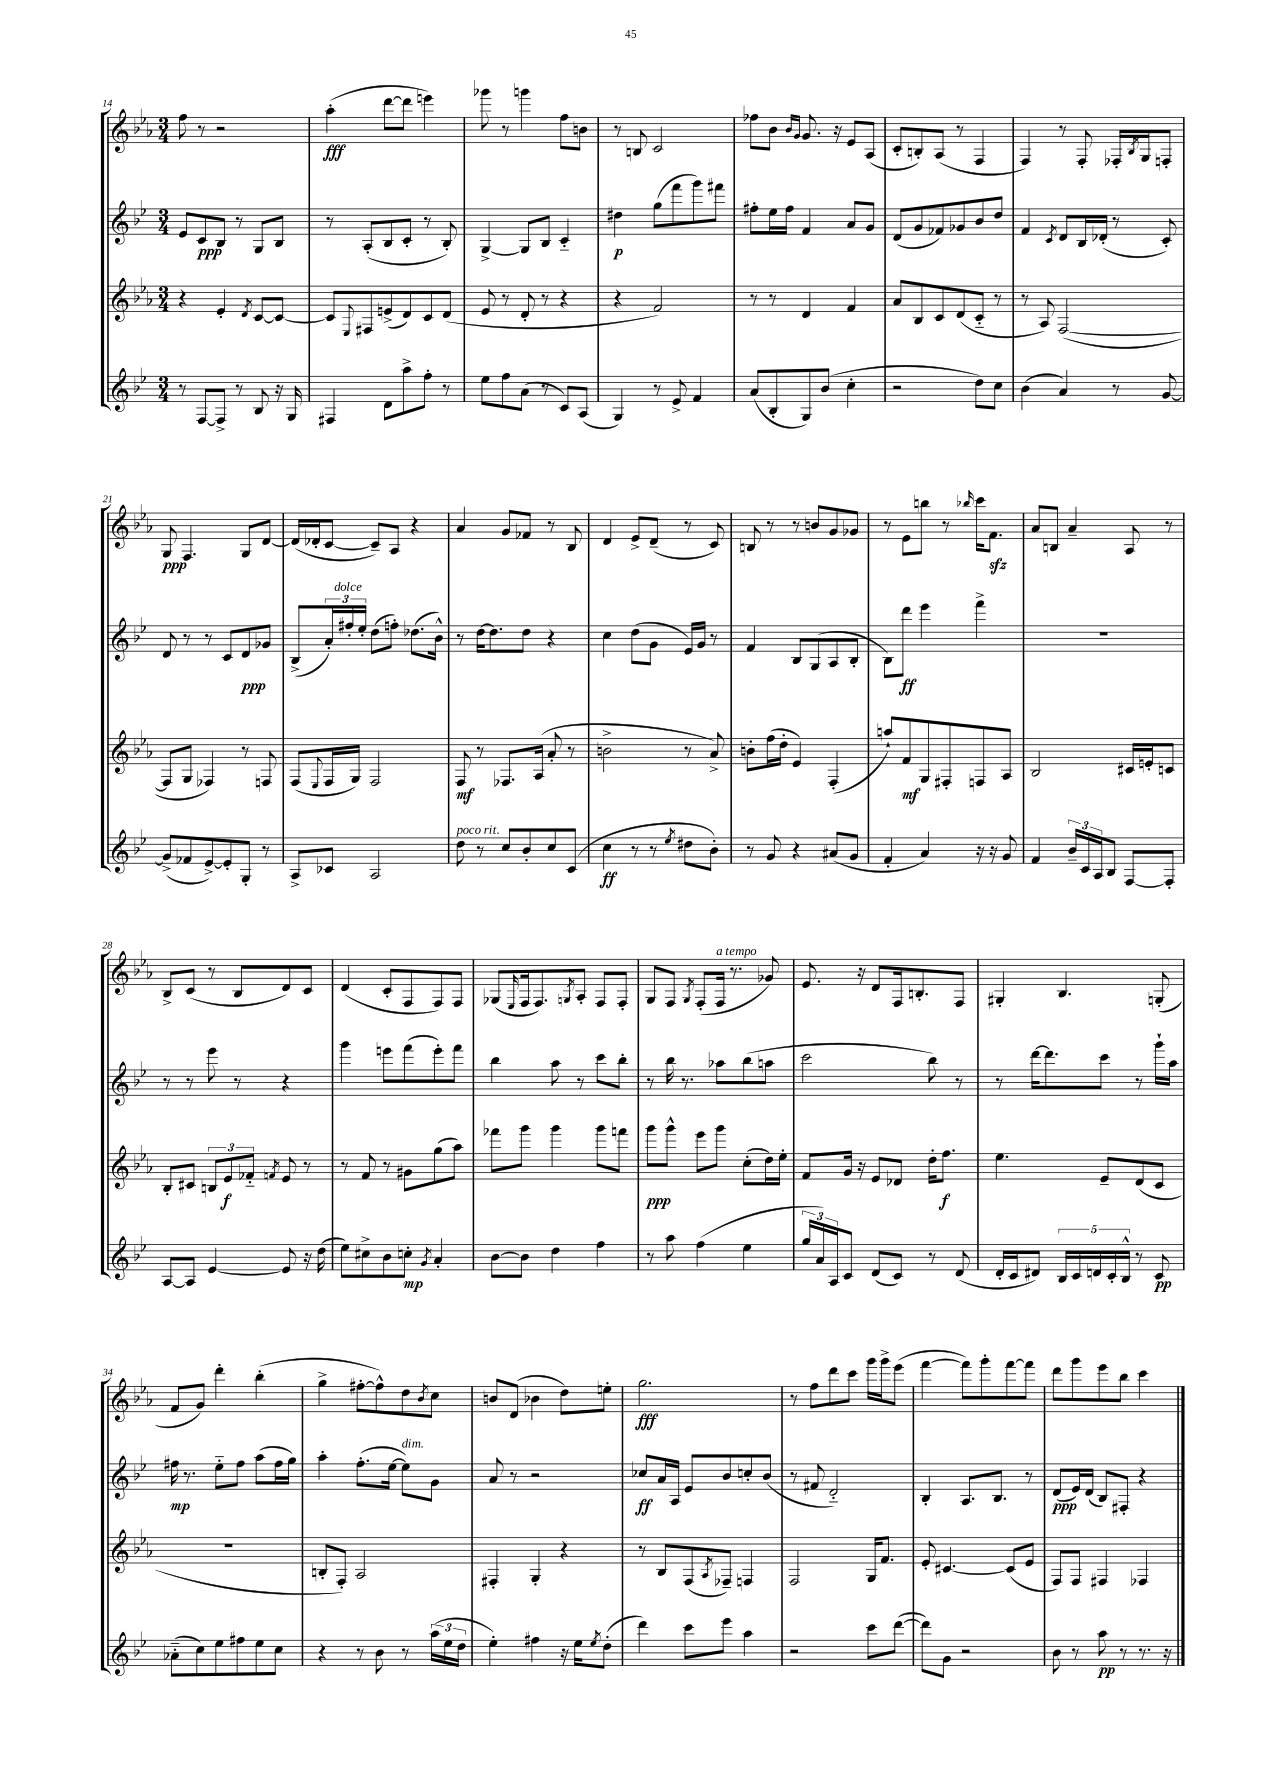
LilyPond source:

<<
\new StaffGroup <<
\new Staff = "s0" {
    \clef treble \key ees \major \numericTimeSignature \time 3/4
    f''8 r8 r2 |
    aes''4-.\fff( d'''8~ d'''8 e'''4) |
    ges'''8 r8 g'''4 f''8 b'8 |
    r8 b8 c'2 |
    fes''8 bes'8 \grace { bes'16 g'16 } g'8. r16 ees'8 aes8( |
    c'8-. b8-.) aes8( r8 f4 |
    f4) r8 f8-. fes16-. \acciaccatura { bes8 } g16 f8-. |
    g8\ppp f4. g8 d'8~ |
    d'16( des'16-. c'8~ c'8--) aes8 r4 |
    aes'4 g'8 fes'8 r8 bes8 |
    d'4 ees'8-> d'8--( r8 c'8) |
    b8 r8 r8 b'8 g'8 ges'8 |
    r8 ees'8 b''8 r8 \grace { bes''16 } c'''16 f'8.\sfz |
    aes'8 b8 aes'4-- aes8 r8 |
    bes8-> c'8( r8 bes8 d'8) c'8 |
    d'4( c'8-. f8 f8) f8 |
    ges8( \grace { ees16 } f16 f8.) \acciaccatura { g8 } aes8-. f8 f8-. |
    g8 f8 \acciaccatura { g8 } f8-.( f16^\markup { \italic "a tempo" } r8. ges'8) |
    ees'8. r16 d'8 f16 b8.-. f8 |
    gis4-. bes4. g8-.( |
    f'8 g'8) d'''4-. bes''4-.( |
    g''4-> fis''8~-. fis''8-^) d''8 \acciaccatura { bes'8 } c''8 |
    b'8 d'8( bes'4 d''8) e''8-. |
    g''2.\fff |
    r8 f''8 d'''8 c'''8 g'''16 g'''16-> ees'''8( |
    f'''4~ f'''8) g'''8-. f'''8~ f'''8 |
    d'''8 g'''8 ees'''8 bes''8 c'''4 \bar "|." |
}
\new Staff = "s1" {
    \clef treble \key bes \major \numericTimeSignature \time 3/4
    ees'8 c'8\ppp bes8 r8 g8 bes8 |
    r8 a8-.( bes8 c'8-. r8 bes8-.) |
    g4~-> g8 bes8 c'4-_ |
    dis''4\p g''8( f'''8 g'''8) fis'''8 |
    fis''8-. ees''16 fis''16 f'4 a'8 g'8 |
    d'8( g'8 fes'8) ges'8 bes'8 d''8 |
    f'4 \acciaccatura { c'8 } d'8 bes16 des'16-.( r8 c'8-.) |
    d'8 r8 r8 c'8 d'8\ppp ges'8 |
    bes8->( \tuplet 3/2 { a'16-.) fis''16-.^\markup { \italic "dolce" } ees''16-. } d''8( f''8-.) des''8.( bes'16-^) |
    r8 d''16~ d''8. d''8 r4 |
    c''4 d''8( g'8 ees'16) g'16 r8 |
    f'4 bes8 g8( a8 bes8-. |
    bes8) d'''8\ff ees'''4 f'''4-> |
    R2. |
    r8 r8 ees'''8 r8 r4 |
    g'''4 e'''8 f'''8( e'''8-.) f'''8 |
    bes''4 a''8 r8 c'''8 bes''8-. |
    r8 bes''16 r8. aes''8 bes''8( a''8 |
    c'''2 bes''8) r8 |
    r8 d'''16~ d'''8. c'''8 r8 g'''16-! a''16 |
    fis''16\mp r8. ees''8-_ fis''8 a''8( fis''16 g''16) |
    a''4-. f''8.-.( ees''16~ ees''8^\markup { \italic "dim." }) g'8 |
    a'8 r8 r2 |
    ces''8\ff a'16 a16 ees'8 bes'8 c''8-. bes'8( |
    r8 fis'8 d'2-_) |
    bes4-. a8. bes8. r8 |
    d'8\ppp( ees'16) d'16( bes8) fis8-. r4 \bar "|." |
}
\new Staff = "s2" {
    \clef treble \key ees \major \numericTimeSignature \time 3/4
    r4 ees'4-. \acciaccatura { d'8 } c'8~ c'8~ |
    c'8 \appoggiatura { ees8 } fis8 e'8->( d'8) c'8 d'8( |
    ees'8 r8 d'8-. r8 r4 |
    r4 f'2) |
    r8 r8 d'4 f'4 |
    aes'8 bes8 c'8 d'8( c'8-_ r8 |
    r8 aes8) f2~( |
    f8 g8 fes4) r8 f8 |
    f8( \appoggiatura { ees8 } f16 g16) f2 |
    f8\mf r8 fes8. aes16( aes'8-. r8 |
    b'2-> r8 aes'8->) |
    b'8-. f''16( d''16-. ees'4) f4-.( |
    a''8-!) f'8\mf g8 fis8-. f8 aes8 |
    bes2 cis'16 e'16-. c'8 |
    bes8-. cis'8 \tuplet 3/2 { b8 ees'8\f fes'8-_ } \acciaccatura { f'8 } ees'8 r8 |
    r8 f'8 r8 gis'8 g''8( aes''8) |
    fes'''8 g'''8 g'''4 g'''8 f'''8 |
    g'''8\ppp g'''8-^ ees'''8 g'''8 c''8-.( d''16) ees''16-. |
    f'8 g'16 r16 ees'8 des'8 d''16-. f''8.\f |
    ees''4. ees'8-- d'8( c'8 |
    R2. |
    b8-. f8-.) aes2 |
    fis4-. g4-. r4 |
    r8 bes8 f8( \acciaccatura { aes8 } fes8--) f4 |
    f2 g16 f'8. |
    ees'8-. cis'4.~ cis'8( ees'8 |
    f8) f8 fis4 fes4 \bar "|." |
}
\new Staff = "s3" {
    \clef treble \key bes \major \numericTimeSignature \time 3/4
    r8 f8~ f8-> r8 bes8 r16 g16 |
    fis4 d'8 a''8-> f''8-. r8 |
    ees''8 f''8 a'8( r8 c'8) a8( |
    g4) r8 ees'8-> f'4 |
    a'8( bes8-. g8) bes'8( c''4-. |
    r2 d''8) c''8 |
    bes'4( a'4) r8 g'8~ |
    g'8->( fes'8 ees'8~->) ees'8-. g8-. r8 |
    a8-> ces'8 a2 |
    d''8^\markup { \italic "poco rit." } r8 c''8 bes'8-. c''8 c'8( |
    c''4\ff r8 r8 \acciaccatura { ees''8 } dis''8 bes'8-.) |
    r8 g'8 r4 ais'8( g'8 |
    f'4-. a'4) r16 r16 g'8 |
    f'4 \tuplet 3/2 { bes'16-- c'16 a16 } bes8 f8~ f8-. |
    a8~ a8 ees'4~ ees'8 r16 d''16( |
    ees''8) cis''8-> bes'8 c''8-.\mp \acciaccatura { g'8 } a'4-. |
    bes'8~ bes'8 d''4 f''4 |
    r8 a''8 f''4( ees''4 |
    \tuplet 3/2 { g''16 a'16) a16 } c'8 d'8( c'8) r8 d'8( |
    d'16-. c'16 dis'8) \tuplet 5/4 { bes16 c'16 d'16 c'16-. bes16-^ } r8 c'8\pp |
    aes'8-_( c''8) ees''8 fis''8 ees''8 c''8 |
    r4 r8 bes'8 r8 \tuplet 3/2 { a''16( ees''16 d''16 } |
    ees''4-.) fis''4 r16 ees''16 \acciaccatura { ees''8 } d''8-.( |
    d'''4) c'''8 ees'''8 a''4 |
    r2 c'''8 d'''8~( |
    d'''8) g'8 r2 |
    bes'8 r8 a''8\pp r8 r8. r16 \bar "|." |
}
>>
>>
\layout { \context { \Score currentBarNumber = #14 } }
